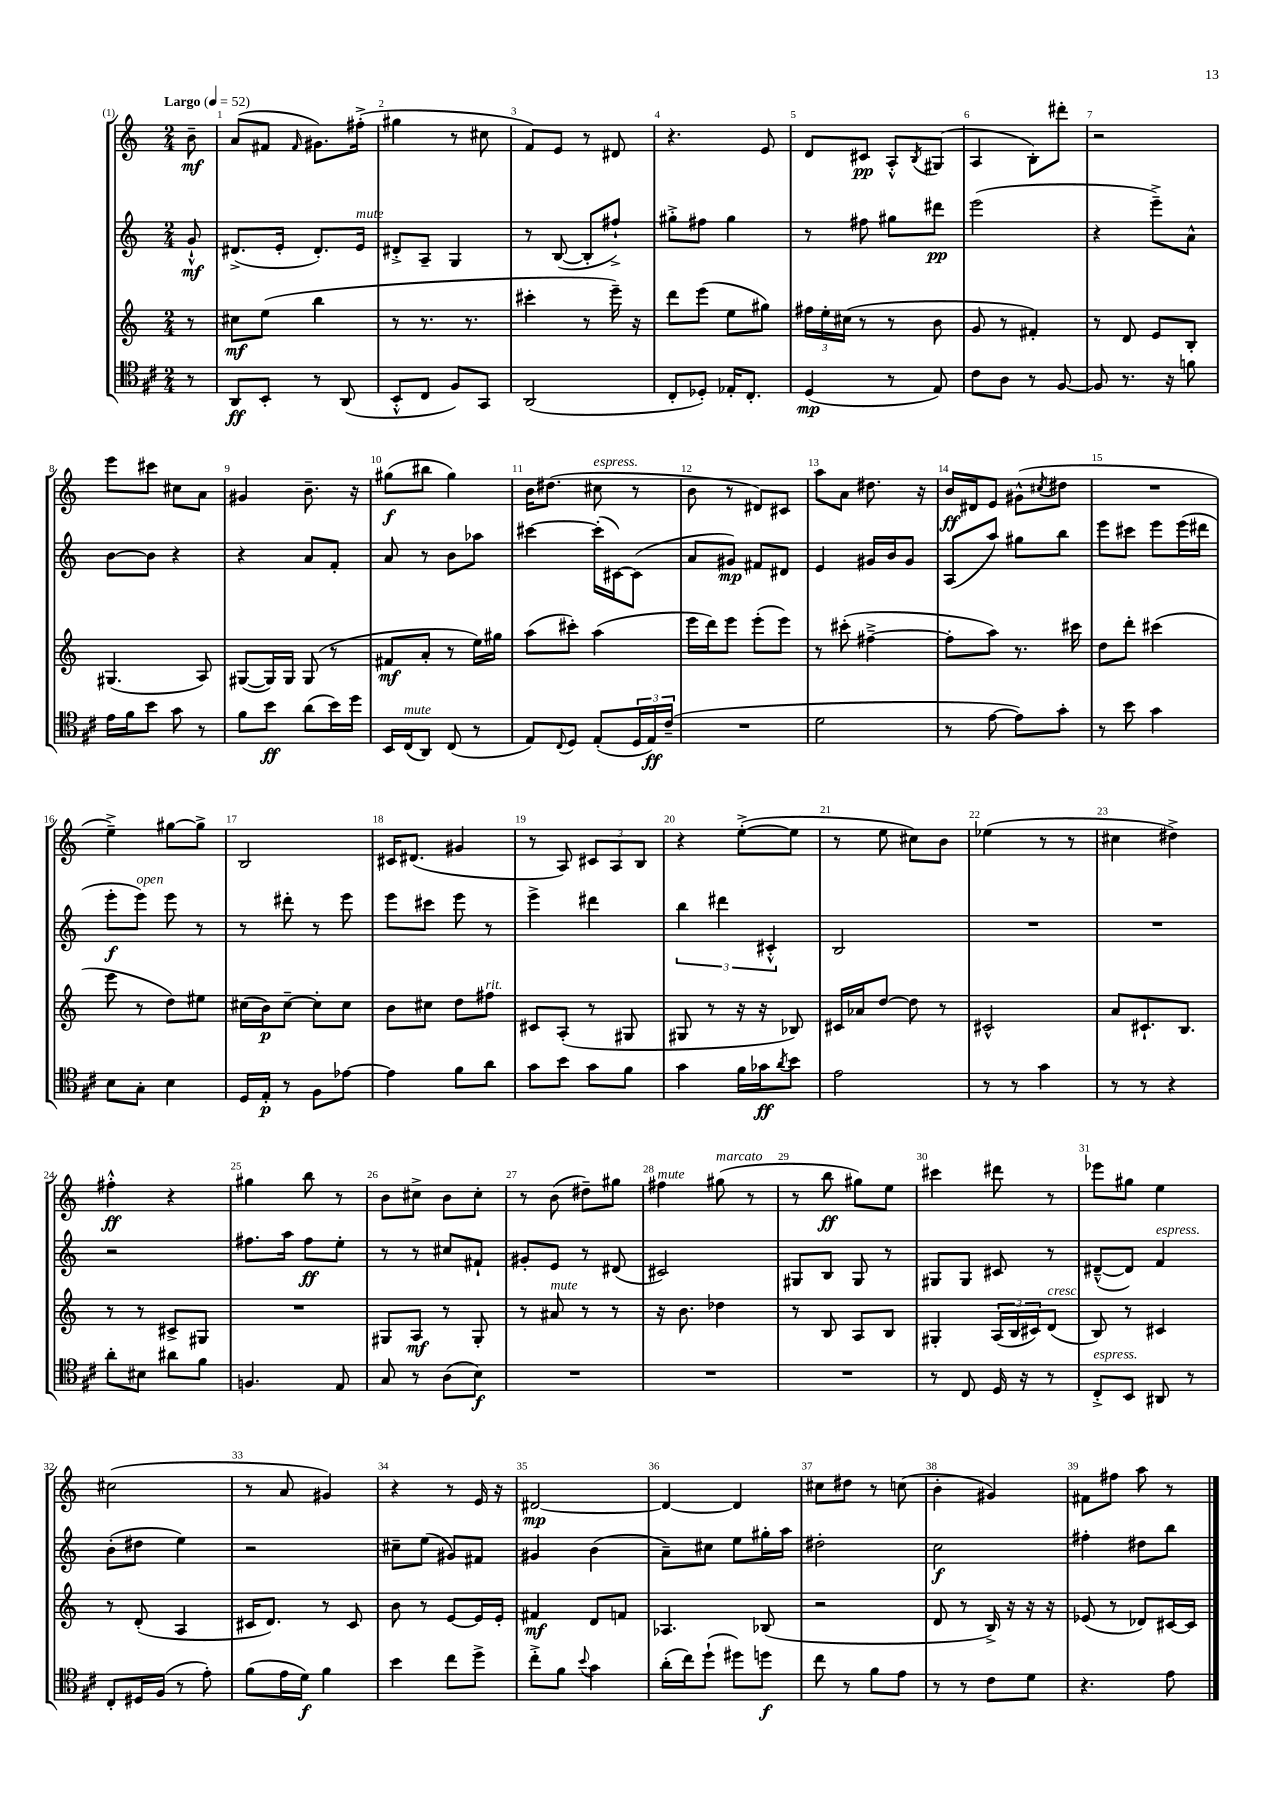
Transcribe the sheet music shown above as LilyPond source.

<<
\new StaffGroup <<
\new Staff = "s0" {
    \clef treble \key c \major \numericTimeSignature \time 2/4 \partial 8 \tempo "Largo" 4 = 52
    b'8--\mf |
    a'8( fis'8 \grace { fis'16 } gis'8.) fis''16-.->( |
    gis''4 r8 cis''8 |
    f'8) e'8 r8 dis'8 |
    r4. e'8 |
    d'8 cis'8\pp a8-.-^ \acciaccatura { b8 } gis8( |
    a4 b8-.) dis'''8-. |
    r2 |
    e'''8 cis'''8 cis''8 a'8 |
    gis'4 b'8.-- r16 |
    gis''8\f( bis''8 gis''4) |
    b'16 dis''8.( cis''8^\markup { \italic "espress." } r8 |
    b'8 r8 dis'8) cis'8 |
    a''8 a'8 dis''8. r16 |
    b'16\ff dis'16 e'8 gis'8-^( \acciaccatura { cis''8 } dis''8 |
    R2 |
    e''4--->) gis''8~ gis''8-> |
    b2 |
    cis'16 dis'8.( gis'4 |
    r8 a8) \tuplet 3/2 { cis'8 a8 b8 } |
    r4 e''8~-.->( e''8 |
    r8 e''8 cis''8) b'8 |
    ees''4( r8 r8 |
    cis''4 dis''4->) |
    fis''4-.-^\ff r4 |
    gis''4 b''8 r8 |
    b'8 cis''8-> b'8 cis''8-. |
    r8 b'8( dis''8--) gis''8 |
    fis''4^\markup { \italic "mute" } gis''8^\markup { \italic "marcato" }( r8 |
    r8 b''8\ff gis''8) e''8 |
    cis'''4 dis'''8 r8 |
    ees'''8 gis''8 e''4 |
    cis''2( |
    r8 a'8 gis'4) |
    r4 r8 e'16 r16 |
    dis'2~\mp |
    dis'4~ dis'4 |
    cis''8 dis''8 r8 c''8( |
    b'4-. gis'4) |
    fis'8 fis''8 a''8 r8 \bar "|." |
}
\new Staff = "s1" {
    \clef treble \key c \major \numericTimeSignature \time 2/4 \partial 8
    g'8-!-^\mf |
    dis'8.->( e'16-. dis'8.-.) e'16^\markup { \italic "mute" } |
    dis'8-.-> a8-- g4 |
    r8 b8~( b8-. fis''8-!->) |
    gis''8-.-> fis''8 gis''4 |
    r8 fis''8 gis''8 dis'''8\pp |
    e'''2( |
    r4 e'''8--->) a'8-^ |
    b'8~ b'8 r4 |
    r4 a'8 f'8-. |
    a'8 r8 b'8 aes''8 |
    cis'''4~ cis'''16-.( cis'16~) cis'8( |
    a'8 gis'8\mp) fis'8 dis'8 |
    e'4 gis'16 b'16 gis'8 |
    a8( a''8) gis''8 b''8 |
    e'''8 cis'''8 e'''8 e'''16( dis'''16 |
    e'''8-.\f e'''8^\markup { \italic "open" }) e'''8 r8 |
    r8 dis'''8-. r8 e'''8 |
    e'''8 cis'''8 e'''8 r8 |
    e'''4-> dis'''4 |
    \tuplet 3/2 { b''4 dis'''4 cis'4-.-^ } |
    b2 |
    R2 |
    R2 |
    r2 |
    fis''8. a''16 fis''8\ff e''8-. |
    r8 r8 cis''8 fis'8-! |
    gis'8-. e'8 r8 dis'8( |
    cis'2) |
    gis8 b8 gis8 r8 |
    gis8 gis8 cis'8 r8 |
    dis'8~---^( dis'8) f'4^\markup { \italic "espress." } |
    b'8-.( dis''8 e''4) |
    r2 |
    cis''8-- e''8( gis'8) fis'8 |
    gis'4 b'4( |
    a'8--) cis''8 e''8 gis''16-. a''16 |
    dis''2-. |
    c''2\f |
    fis''4-. dis''8 b''8 \bar "|." |
}
\new Staff = "s2" {
    \clef treble \key c \major \numericTimeSignature \time 2/4 \partial 8
    r8 |
    cis''8\mf e''8( b''4 |
    r8 r8. r8. |
    cis'''4-. r8 e'''16--) r16 |
    d'''8 e'''8( e''8 gis''8) |
    \tuplet 3/2 { fis''16 e''16-. cis''16( } r8 r8 b'8 |
    g'8 r8 fis'4-.) |
    r8 d'8 e'8 b8-. |
    gis4.( a8) |
    gis8~( gis16) gis16 gis8( r8 |
    fis'8\mf a'8-. r8 e''16) gis''16 |
    a''8( cis'''8-.) a''4( |
    e'''16 d'''16) e'''8 e'''8-.( e'''8) |
    r8 cis'''8-.( fis''4~---> |
    fis''8-. a''8) r8. cis'''16 |
    d''8 d'''8-. cis'''4( |
    e'''8 r8 d''8) eis''8 |
    cis''16( b'16\p) cis''8~-- cis''8-. cis''8 |
    b'8 cis''8 d''8 fis''8^\markup { \italic "rit." } |
    cis'8 a8-.( r8 gis8 |
    gis8 r8 r16 r16 bes8) |
    cis'16 aes'16 d''8~ d''8 r8 |
    cis'2-^ |
    a'8 cis'8.-! b8. |
    r8 r8 cis'8-> gis8 |
    R2 |
    gis8 a8\mf r8 gis8-. |
    r8 ais'8^\markup { \italic "mute" } r8 r8 |
    r16 b'8. des''4 |
    r8 b8 a8 b8 |
    gis4-. \tuplet 3/2 { a16( b16 cis'16) } d'8^\markup { \italic "cresc." }( |
    b8) r8 cis'4 |
    r8 d'8-.( a4 |
    cis'16 d'8.) r8 cis'8 |
    b'8 r8 e'8~ e'16 e'16-. |
    fis'4\mf d'8 f'8 |
    aes4. bes8( |
    r2 |
    d'8 r8 b16->) r16 r16 r16 |
    ees'8( r8 des'8) cis'16~ cis'16 \bar "|." |
}
\new Staff = "s3" {
    \clef tenor \key d \major \numericTimeSignature \time 2/4 \partial 8
    r8 |
    a,8\ff b,8-. r8 a,8( |
    b,8-.-^ cis8 fis8) g,8 |
    a,2( |
    cis8-. des8-.) ees16-. cis8.-. |
    d4\mp( r8 e8) |
    cis'8 a8 r8 fis8~ |
    fis8 r8. r16 f'8 |
    e'16 fis'16 b'8 g'8 r8 |
    fis'8 b'8\ff a'8( b'16) d''16 |
    b,16 cis16^\markup { \italic "mute" }( a,8) cis8( r8 |
    e8) \appoggiatura { cis8 } d8 e8-.( \tuplet 3/2 { d16 e16\ff) cis'16--( } |
    R2 |
    d'2 |
    r8 e'8~ e'8) g'8-. |
    r8 b'8 g'4 |
    b8 g8-. b4 |
    d16 e16-.\p r8 fis8 ees'8~ |
    ees'4 fis'8 a'8 |
    g'8 b'8 g'8 fis'8 |
    g'4 fis'16 ges'16\ff \acciaccatura { a'8 } b'8 |
    e'2 |
    r8 r8 g'4 |
    r8 r8 r4 |
    a'8-. bis8 ais'8 fis'8 |
    f4. e8 |
    g8 r8 a8( b8\f) |
    R2 |
    R2 |
    R2 |
    r8 cis8 d16 r16 r8 |
    cis8-.->^\markup { \italic "espress." } b,8 ais,8 r8 |
    cis8-. dis16 fis16( r8 e'8-.) |
    fis'8( e'16 d'16\f) fis'4 |
    b'4 cis''8 d''8-> |
    cis''8-.-> fis'8 \appoggiatura { b'8 } g'4 |
    a'16-.( cis''16) d''8-!( dis''8) d''8\f |
    cis''8 r8 fis'8 e'8 |
    r8 r8 cis'8 d'8 |
    r4. e'8 \bar "|." |
}
>>
>>
\layout { \context { \Score \override BarNumber.break-visibility = ##(#f #t #t) barNumberVisibility = #all-bar-numbers-visible } }
